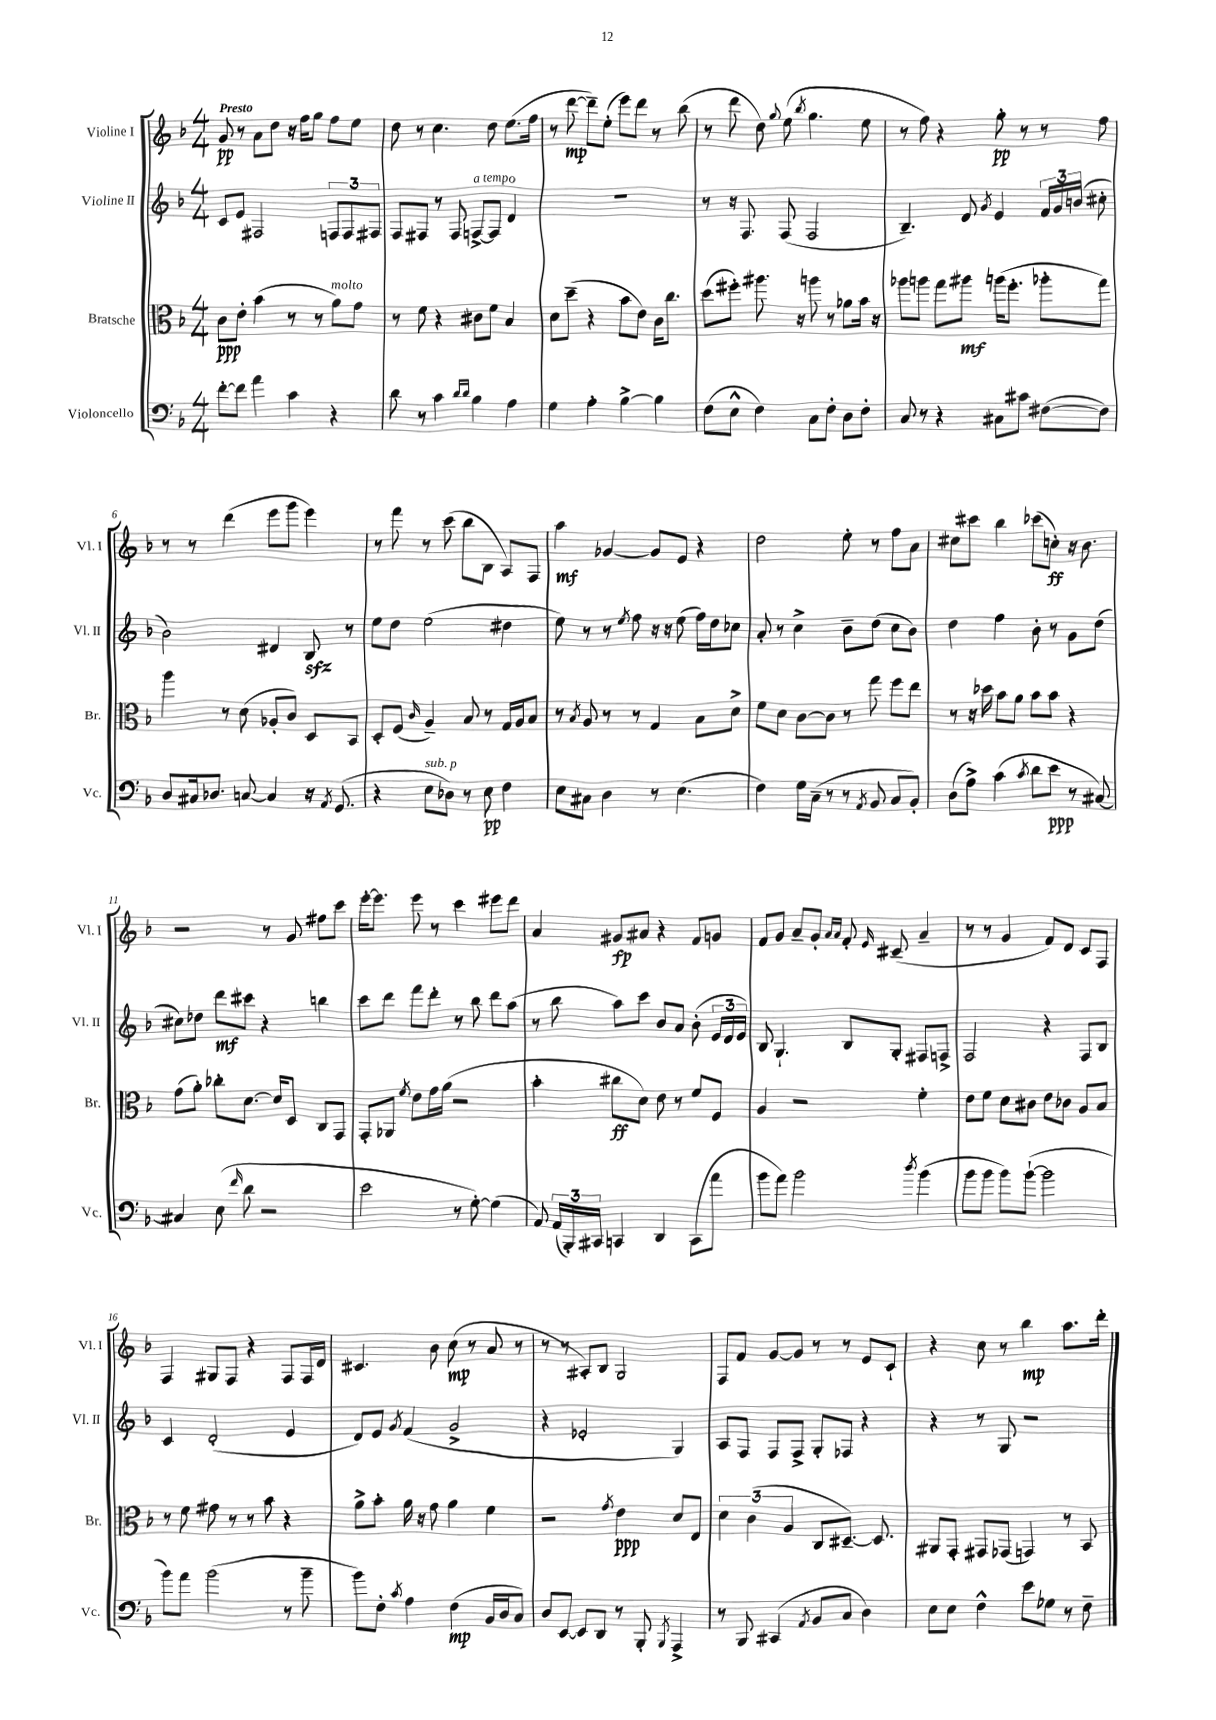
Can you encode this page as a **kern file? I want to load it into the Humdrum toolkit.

**kern	**dynam	**kern	**dynam	**kern	**dynam	**kern	**dynam
*part4	*part4	*part3	*part3	*part2	*part2	*part1	*part1
*staff4	*staff4	*staff3	*staff3	*staff2	*staff2	*staff1	*staff1
*I"Violoncello	*	*I"Bratsche	*	*I"Violine II	*	*I"Violine I	*
*I'Vc.	*	*I'Br.	*	*I'Vl. II	*	*I'Vl. I	*
*clefF4	*	*clefC3	*	*clefG2	*	*clefG2	*
*k[b-]	*	*k[b-]	*	*k[b-]	*	*k[b-]	*
*M4/4	*	*M4/4	*	*M4/4	*	*M4/4	*
=1	=1	=1	=1	=1	=1	=1	=1
!	!	!	!	!	!	!LO:TX:a:B:t=Presto	!
[8f'\L	.	8c\L	ppp	8c/L	.	8g/	pp
8f\J]	.	8e'\J	.	8e/J	.	8r	.
4a\	.	(4b-\	.	2F#X/	.	8a\L	.
.	.	.	.	.	.	8dd\J	.
4c\	.	8r	.	.	.	16r	.
.	.	.	.	.	.	16ff\KL	.
.	.	8r	.	.	.	8gg\J	.
!	!	!LO:TX:a:i:t=molto	!	!	!	!	!
4r	.	8a\L)	.	12Fn/L	.	8ff\L	.
.	.	.	.	12F/	.	.	.
.	.	8g\J	.	.	.	8ee\J	.
.	.	.	.	12F#X/J	.	.	.
=2	=2	=2	=2	=2	=2	=2	=2
8d\	.	8r	.	8F/L	.	8dd\	.
8r	.	8f\	.	8F#X/J	.	8r	.
4c\	.	4r	.	8r	.	4.cc\	.
.	.	.	.	8F#/	.	.	.
16qqd/LL	.	.	.	.	.	.	.
16qqd/JJ	.	.	.	.	.	.	.
!	!	!	!	!LO:TX:a:i:t=a tempo	!	!	!
4B-\	.	8c#X\L	.	[8Fn^/L	.	.	.
.	.	8f\J	.	8F/J]	.	8dd\	.
4A\	.	4B-/	.	4d/	.	(8.ee\L	.
.	.	.	.	.	.	16ff\Jk	.
=3	=3	=3	=3	=3	=3	=3	=3
4G\	.	8d\L	.	1r	.	8r	.
.	.	(8dd~\J	.	.	.	[8ddd\	mp
4A'\	.	4r	.	.	.	8ddd~\L])	.
.	.	.	.	.	.	(8ee'\J	.
[4B-^\	.	8b-\L	.	.	.	8eee\L)	.
.	.	8e\J)	.	.	.	8ddd\J	.
4B-\]	.	16c\KL	.	.	.	8r	.
.	.	8.cc\J	.	.	.	.	.
.	.	.	.	.	.	(8bb-\	.
=4	=4	=4	=4	=4	=4	=4	=4
(8F\L	.	(8dd\L	.	8r	.	8r	.
8E^^\J	.	8ff#X'\J)	.	16r	.	8ddd\	.
.	.	.	.	8.F/	.	.	.
4F\)	.	8.aa#X\	.	.	.	8dd\)	.
.	.	.	.	.	.	8qqgg/	.
.	.	.	.	(8F/	.	(8ee\	.
.	.	16r	.	.	.	.	.
.	.	.	.	.	.	8qbb-/	.
8C\L	.	8aan\	.	2F/	.	4.gg\	.
8F'\J	.	8r	.	.	.	.	.
8D\L	.	8a-X\L	.	.	.	.	.
8F'\J	.	16b-\Jk	.	.	.	8ee\	.
.	.	16r	.	.	.	.	.
=5	=5	=5	=5	=5	=5	=5	=5
8C/	.	8aa-X\L	.	4.B-~/)	.	8r	.
8r	.	8aan\J	.	.	.	8ff\)	.
4r	.	8gg\L	.	.	.	4r	.
.	.	8aa#X\J	mf	8d/	.	.	.
.	.	.	.	8qg/	.	.	.
8C#X\L	.	(16aan\KL	.	4e/	.	8gg'\	pp
.	.	8.ff'\J	.	.	.	.	.
8c#X\J	.	.	.	.	.	8r	.
([8F#X\L	.	8aa-X'\L	.	24f/LL	.	8r	.
.	.	.	.	24g/	.	.	.
.	.	.	.	(24bn/JJ	.	.	.
8F#\J])	.	8gg\J)	.	8cc#X'\	.	8ff\	.
!!LO:LB:g=z
=6	=6	=6	=6	=6	=6	=6	=6
8D/L	.	4aa\	.	2b-\)	.	8r	.
16C#X/k	.	.	.	.	.	8r	.
8.D-X/J	.	.	.	.	.	.	.
.	.	8r	.	.	.	(4ddd\	.
[8Cn/	.	(8d\	.	.	.	.	.
4C/]	.	8A-X'/L	.	4d#X/	.	8eee\L	.
.	.	8c/J)	.	.	.	8ggg\J	.
16r	.	8D/L	.	8B-zz/	.	4eee\)	.
8qAA/	.	.	.	.	.	.	.
(8.GG/	.	.	.	.	.	.	.
.	.	8BB-/J	.	8r	.	.	.
=7	=7	=7	=7	=7	=7	=7	=7
4r	.	8D'/L	.	8ee\L	.	8r	.
.	.	(8F/J	.	8dd\J	.	8fff\	.
.	.	16qqc/	.	.	.	.	.
!LO:TX:a:i:t=sub. p	!	!	!	!	!	!	!
8E\L	.	4A~/)	.	(2ee\	.	8r	.
8D-X\J)	.	.	.	.	.	(8ccc\	.
8r	.	8B-/	.	.	.	8bb-\L	.
8E\	pp	8r	.	.	.	8B-\J	.
4F\	.	16G/LL	.	4dd#X\	.	8A/L)	.
.	.	16A/J	.	.	.	.	.
.	.	8B-/J	.	.	.	8F/J	.
=8	=8	=8	=8	=8	=8	=8	=8
8E\L	.	8r	.	8ee\)	.	4aa\	mf
.	.	8qB-/	.	.	.	.	.
8C#X\J	.	8A/	.	8r	.	.	.
4D\	.	8r	.	8r	.	[4g-X/	.
.	.	.	.	8qee/	.	.	.
.	.	8r	.	8ff\	.	.	.
8r	.	4G/	.	16r	.	8g-/L]	.
.	.	.	.	16r	.	.	.
(4.E\	.	.	.	(8ee\	.	8e/J	.
.	.	8B-\L	.	16ff\LL)	.	4r	.
.	.	.	.	16dd\J	.	.	.
.	.	8d^\J	.	8cc-X\J	.	.	.
=9	=9	=9	=9	=9	=9	=9	=9
4F\)	.	8f\L	.	8a'/	.	2dd\	.
.	.	8d\J	.	8r	.	.	.
16G\LL	.	[8c\L	.	4cc^\	.	.	.
(16C~\JJ	.	.	.	.	.	.	.
8r	.	8c\J]	.	.	.	.	.
8r	.	8r	.	8b-~\L	.	8ee'\	.
8qAA/	.	.	.	.	.	.	.
8BB-/	.	8gg\	.	(8dd\J	.	8r	.
8C/L	.	8ff\L	.	8cc\L	.	8ff\L	.
8BB-'/J)	.	8ee\J	.	8b-\J)	.	8a\J	.
=10	=10	=10	=10	=10	=10	=10	=10
(8D\L	.	8r	.	4dd\	.	8cc#X\L	.
8A^\J)	.	16r	.	.	.	8ccc#X\J	.
.	.	16dd-X\	.	.	.	.	.
(4c\	.	8b-\L	.	4ff\	.	4bb-\	.
.	.	8a\J	.	.	.	.	.
8qc/	.	.	.	.	.	.	.
8d\L	.	8b-\L	.	8b-'\	.	(8ccc-X\L	.
8e\J	ppp	8b-\J	.	8r	.	8ccn'\J)	ff
8r	.	4r	.	8g\L	.	16r	.
.	.	.	.	.	.	8.b-\	.
[8C#X/)	.	.	.	(8dd\J	.	.	.
!!LO:LB:g=z
=11	=11	=11	=11	=11	=11	=11	=11
4C#X/]	.	(8g\L	.	8cc#X\L)	.	2r	.
.	.	8a'\J)	.	8dd-X\J	.	.	.
(8E\	.	8cc-X'\L	.	8ddd\L	mf	.	.
16qqf/	.	.	.	.	.	.	.
8d\	.	[8.d\J	.	8ccc#X\J	.	.	.
2r	.	.	.	4r	.	8r	.
.	.	16d/KL]	.	.	.	.	.
.	.	8D/J	.	.	.	8g/	.
.	.	8C/L	.	4bbn\	.	8ff#X\L	.
.	.	8GG/J	.	.	.	8ccc\J	.
=12	=12	=12	=12	=12	=12	=12	=12
2e\	.	8GG'/L	.	8ccc\L	.	[16eee'\KL	.
.	.	.	.	.	.	8.eee\J]	.
.	.	8AA-X/J	.	8ddd\J	.	.	.
.	.	8qf/	.	.	.	.	.
.	.	8e\L	.	8fff\L	.	8eee\	.
.	.	16g\L	.	8ddd'\J	.	8r	.
.	.	(16a\JJ	.	.	.	.	.
8r	.	2r	.	8r	.	4ccc\	.
[8G'\)	.	.	.	8bb-\	.	.	.
(4G\]	.	.	.	8ddd\L	.	8eee#X\L	.
.	.	.	.	(8aa\J	.	8ddd\J	.
=13	=13	=13	=13	=13	=13	=13	=13
8AA/)	.	4b-'\	.	8r	.	4a/	.
(24AA/LL	.	.	.	8bb-\	.	.	.
24BBB-'/)	.	.	.	.	.	.	.
24CC#X/JJ	.	.	.	.	.	.	.
4CCn/	.	8cc#X\L	ff	8aa\L)	.	8g#X/L	fp
.	.	8d\J)	.	8ccc\J	.	8a#X/J	.
4DD/	.	8e\	.	8b-/L	.	4r	.
.	.	8r	.	8a/J	.	.	.
(8CC\L	.	8f/L	.	(8b-'\	.	8f/L	.
8a\J	.	8F/J	.	24e/LL	.	8gn/J	.
.	.	.	.	24d/	.	.	.
.	.	.	.	24e/JJ)	.	.	.
=14	=14	=14	=14	=14	=14	=14	=14
8b-\L	.	4A/	.	8B-/	.	8f/L	.
8a\J)	.	.	.	4.G`/	.	8g/J	.
2b-\	.	2r	.	.	.	8a~/L	.
.	.	.	.	.	.	8g'/J	.
.	.	.	.	.	.	16qqa/LL	.
.	.	.	.	.	.	16qqa/JJ	.
.	.	.	.	8B-/L	.	8f'/	.
.	.	.	.	.	.	16qqe/	.
.	.	.	.	8G'/J	.	(8c#X~/	.
8qdd/	.	.	.	.	.	.	.
(4b-\	.	4f'\	.	8F#X/L	.	4a~/	.
.	.	.	.	8Fn^/J	.	.	.
=15	=15	=15	=15	=15	=15	=15	=15
8b-\L	.	8e\L	.	2F/	.	8r	.
8b-\J	.	8f\J	.	.	.	8r	.
8b-\L)	.	8d\L	.	.	.	4g/	.
([8b-`\J	.	8c#X\J	.	.	.	.	.
2b-\]	.	8e\L	.	4r	.	8f/L)	.
.	.	8c-X\J	.	.	.	8d/J	.
.	.	8A/L	.	8F/L	.	8c/L	.
.	.	8B-/J	.	8B-/J	.	8F/J	.
!!LO:LB:g=z
=16	=16	=16	=16	=16	=16	=16	=16
8b-\L)	.	8r	.	4c/	.	4F/	.
8a\J	.	8f\	.	.	.	.	.
(2b-\	.	8g#X\	.	(2d'/	.	8G#X/L	.
.	.	8r	.	.	.	8F/J	.
.	.	8r	.	.	.	4r	.
.	.	8b-\	.	.	.	.	.
8r	.	4r	.	4e/	.	8F/L	.
8b-~\	.	.	.	.	.	16F/L	.
.	.	.	.	.	.	16d/JJ	.
=17	=17	=17	=17	=17	=17	=17	=17
8b-\L)	.	8a^\L	.	8d/L)	.	4.c#X/	.
8F'\J	.	8b-'\J	.	8e/J	.	.	.
8qc/	.	.	.	8qg/	.	.	.
4A\	.	16a\	.	(4f/	.	.	.
.	.	16r	.	.	.	.	.
.	.	8g\	.	.	.	8b-\	.
(4F\	mp	4a\	.	2g^/	.	(8cc\	mp
.	.	.	.	.	.	8r	.
16BB-/LL	.	4f\	.	.	.	8a/	.
16D/J	.	.	.	.	.	.	.
8C/J)	.	.	.	.	.	8r	.
=18	=18	=18	=18	=18	=18	=18	=18
8D/L	.	2r	.	4r	.	8r	.
[8EE/J	.	.	.	.	.	8r	.
8EE/L]	.	.	.	2e-X'/	.	8A#X'/L)	.
8DD/J	.	.	.	.	.	8B-/J	.
.	.	8qg/	.	.	.	.	.
8r	.	4e\	ppp	.	.	2G/	.
8BBB-'/	.	.	.	.	.	.	.
8qBBB-/	.	.	.	.	.	.	.
4AAA^/	.	8d/L	.	4G/)	.	.	.
.	.	8E/J	.	.	.	.	.
=19	=19	=19	=19	=19	=19	=19	=19
8r	.	6d\	.	8A/L	.	8F/L	.
8BBB-/	.	.	.	8F/J	.	8f/J	.
.	.	(6c\	.	.	.	.	.
(4CC#X/	.	.	.	8F/L	.	[8g/L	.
.	.	6A/	.	.	.	.	.
.	.	.	.	8F^/J	.	8g/J]	.
8qAA/	.	.	.	.	.	.	.
8BB-/L	.	8C/L	.	8G'/L	.	8r	.
8C/J	.	[8.D#X~/J)	.	8F-X/J	.	8r	.
4D\)	.	.	.	4r	.	8e/L	.
.	.	8.D#/]	.	.	.	.	.
.	.	.	.	.	.	8c`/J	.
=20	=20	=20	=20	=20	=20	=20	=20
8E\L	.	8AA#X/L	.	4r	.	4r	.
8E\J	.	8GG'/J	.	.	.	.	.
4F^^\	.	8GG#X/L	.	8r	.	8cc\	.
.	.	(8GG-X/J	.	8G/	.	8r	.
8e\L	.	4GGn/)	.	2r	.	4bb-\	mp
8G-X\J	.	.	.	.	.	.	.
8r	.	8r	.	.	.	8.aa\L	.
8F~\	.	8BB-/	.	.	.	.	.
.	.	.	.	.	.	16ddd'\Jk	.
==	==	==	==	==	==	==	==
*-	*-	*-	*-	*-	*-	*-	*-
